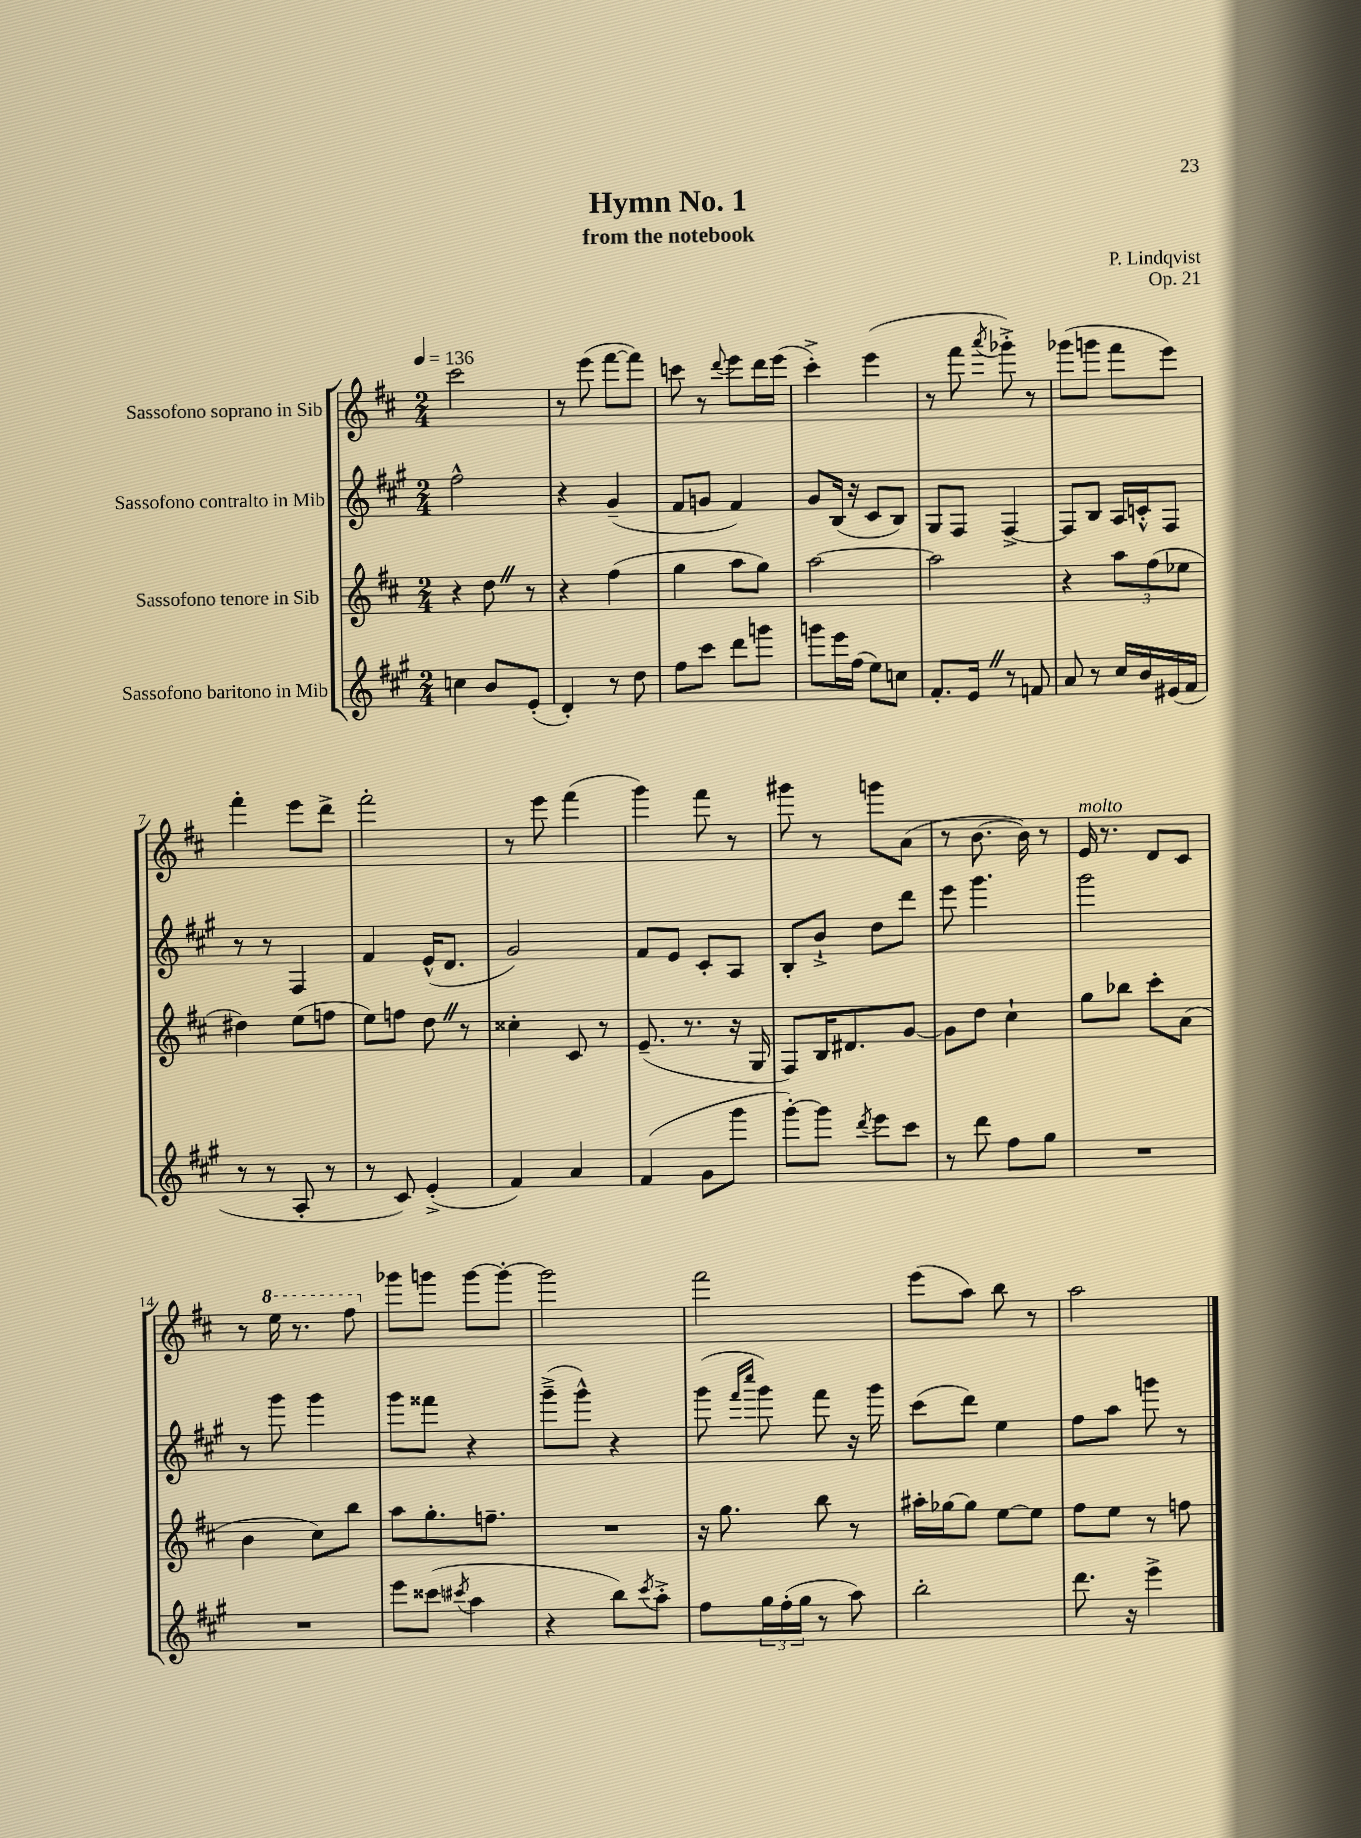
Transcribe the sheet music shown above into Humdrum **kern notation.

**kern	**kern	**kern	**kern
*staff4	*staff3	*staff2	*staff1
*clefG2	*clefG2	*clefG2	*clefG2
*k[f#c#g#]	*k[f#c#]	*k[f#c#g#]	*k[f#c#]
*M2/4	*M2/4	*M2/4	*M2/4
*MM136	*MM136	*MM136	*MM136
4cc	4r	2ff#^^	2ccc#
8b	8dd	.	.
(8e'	8r	.	.
=	=	=	=
4d')	4r	4r	8r
.	.	.	(8eee
8r	(4ff#	(4g#~	[8fff#
8dd	.	.	8fff#])
=	=	=	=
8ff#	4gg	8f#	8ccc
8ccc#	.	8g	8r
.	.	.	8qqddd
8ddd	8aa	4f#)	8eee
8ggg	8gg)	.	16ddd
.	.	.	(16eee
=	=	=	=
8ggg	[2aa	8g#	4ccc#'^)
16eee	.	(16B	.
(16ff#	.	16r	.
8ee)	.	8c#	(4eee
8cc	.	8B)	.
=	=	=	=
8.f#'	2aa]	8G#	8r
.	.	8F#	8fff#
16e	.	.	.
.	.	.	8qaaa
8r	.	[4F#^	8ggg-'^)
8f	.	.	8r
=	=	=	=
8a	4r	8F#]	(8ggg-
8r	.	8B	8ggg
16cc#	12aa	16A	8fff#
16b	.	16c'^^	.
.	(12ff#	.	.
(16e#	.	8F#	8eee)
.	12ee-	.	.
16f#	.	.	.
=	=	=	=
8r	4dd#)	8r	4fff#'
8r	.	8r	.
8A'	(8ee	4F#	8eee
8r	8ff	.	8ddd^
=	=	=	=
8r	8ee)	4f#	2fff#'
8c#)	8ff	.	.
(4e'^	8dd	(16e^^	.
.	.	8.d	.
.	8r	.	.
=	=	=	=
4f#)	4cc##'	2g#)	8r
.	.	.	8eee
4a	8c#	.	(4fff#
.	8r	.	.
=	=	=	=
(4f#	(8.e~	8f#	4ggg)
.	.	8e	.
.	8.r	.	.
8g#	.	8c#'	8fff#
8ggg#	16r	8A	8r
.	16G	.	.
=	=	=	=
[8ggg#')	8F#)	8B'	8ggg#
8ggg#]	16B	8b`^	8r
.	8.d#	.	.
8qddd	.	.	.
8eee	.	8dd	8ggg
8ccc#	[8g	8ddd	(8a
=	=	=	=
8r	8g]	8eee	8r
8ddd	8dd	4.ggg#	[8.b
8ff#	4cc#`	.	.
.	.	.	16b])
8gg#	.	.	8r
=	=	=	=
2r	8gg	2ggg#	16e
.	.	.	8.r
.	8bb-	.	.
.	8ccc#'	.	8d
.	(8a	.	8c#
=	=	=	=
2r	4b	8r	8r
.	.	8ggg#	16eee
.	.	.	8.r
.	8cc#)	4ggg#	.
.	8bb	.	8fff#
=	=	=	=
8eee	8aa	8ggg#	8ggg-
(8ccc##	8.gg'	8fff##	8ggg
8qccc#	.	.	.
4aa	.	4r	[8ggg
.	8.ff~	.	.
.	.	.	8ggg'_
=	=	=	=
4r	2r	(8ggg#~^	2ggg]
.	.	8ggg#^^)	.
8bb)	.	4r	.
8qccc#	.	.	.
8aa'^	.	.	.
=	=	=	=
8ff#	16r	(8ggg#	2fff#
.	8.gg	.	.
.	.	16qqfff#	.
.	.	16qqcccc#	.
24gg#	.	8ggg#)	.
(24ff#'	.	.	.
24gg#	.	.	.
8r	8bb	8fff#	.
8aa)	8r	16r	.
.	.	16ggg#	.
=	=	=	=
2bb'	16aa#'	(8ccc#	(8eee
.	[16gg-	.	.
.	8gg-]	8ddd)	8aa)
.	[8ee	4ee	8bb
.	8ee]	.	8r
=	=	=	=
8.ddd	8ff#	8ff#	2aa
.	8ee	8aa	.
16r	.	.	.
4eee^	8r	8ggg	.
.	8ff	8r	.
==	==	==	==
*-	*-	*-	*-
